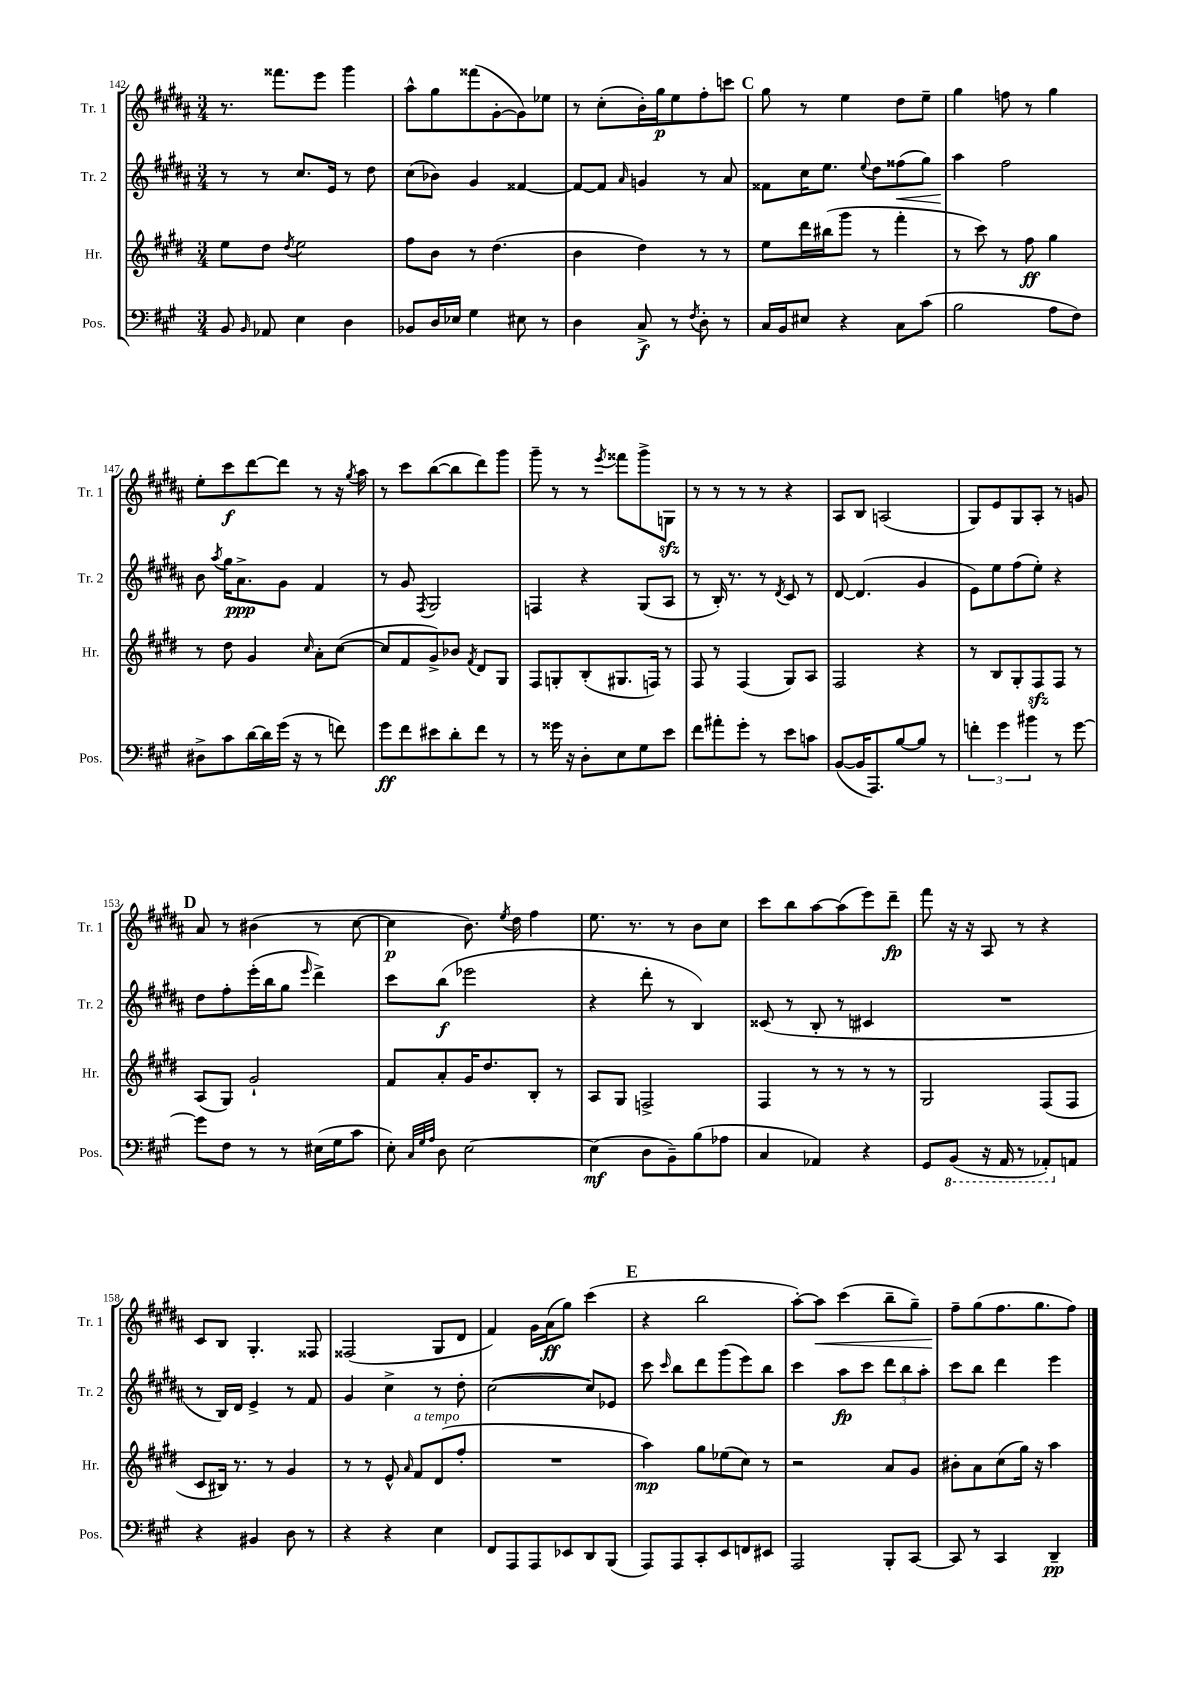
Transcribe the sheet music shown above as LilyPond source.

<<
\new StaffGroup <<
\new Staff = "s0" \with { instrumentName = "Tr. 1" shortInstrumentName = "Tr. 1" } {
    \clef treble \key b \major \numericTimeSignature \time 3/4
    \autoBeamOff r8. fisis'''8.[ e'''8] gis'''4 |
    ais''8[-^ gis''8 fisis'''8( gis'8~-. gis'8) ees''8] |
    r8 cis''8[-.( b'16-.) gis''16\p e''8 fis''8-. c'''8] |
    \mark \markup { \bold "C" } gis''8 r8 e''4 dis''8[ e''8]-- |
    gis''4 f''8 r8 gis''4 |
    e''8[-. cis'''8\f dis'''8~ dis'''8] r8 r16 \acciaccatura { gis''8 } ais''16 |
    r8 cis'''8[ b''8~( b''8 dis'''8) gis'''8] |
    gis'''8-- r8 r8 \acciaccatura { e'''8 } fisis'''8[ gis'''8-> g8]\sfz |
    r8 r8 r8 r8 r4 |
    ais8[ b8] a2( |
    gis8[) e'8 gis8 ais8]-. r8 g'8 |
    \mark \markup { \bold "D" } ais'8 r8 bis'4( r8 cis''8~ |
    cis''4\p b'8.) \acciaccatura { e''8 } dis''16 fis''4 |
    e''8. r8. r8 b'8[ cis''8] |
    cis'''8[ b''8 ais''8~ ais''8( e'''8) dis'''8]--\fp |
    fis'''8 r16 r16 ais8 r8 r4 |
    cis'8[ b8] gis4.-. fisis8 |
    fisis2( gis8[ dis'8] |
    fis'4) gis'16[ ais'16\ff( gis''8]) cis'''4( |
    \mark \markup { \bold "E" } r4 b''2 |
    ais''8[~-.) ais''8]\< cis'''4( b''8[-- gis''8]--) |
    fis''8[--\! gis''8( fis''8. gis''8. fis''8]) \bar "|." |
}
\new Staff = "s1" \with { instrumentName = "Tr. 2" shortInstrumentName = "Tr. 2" } {
    \clef treble \key b \major \numericTimeSignature \time 3/4
    \autoBeamOff r8 r8 cis''8.[ e'16] r8 dis''8 |
    cis''8[( bes'8]) gis'4 fisis'4~ |
    fisis'8[~ fisis'8] \grace { ais'16 } g'4 r8 ais'8 |
    \mark \markup { \bold "C" } fisis'8[ cis''16 e''8.] \appoggiatura { e''8 } dis''8[ fisis''8\<( gis''8]) |
    ais''4\! fis''2 |
    b'8 \acciaccatura { ais''8 } gis''16[ ais'8.->\ppp gis'8] fis'4 |
    r8 gis'8 \acciaccatura { fis8 } gis2 |
    f4 r4 gis8[( ais8] |
    r8 b16-.) r8. r8 \acciaccatura { dis'8 } cis'8 r8 |
    dis'8~ dis'4.( gis'4 |
    e'8[) e''8 fis''8( e''8]-.) r4 |
    \mark \markup { \bold "D" } dis''8[ fis''8-. e'''16-.( b''16 gis''8] \grace { e'''16 } dis'''4->) |
    cis'''8[ b''8]\f( ees'''2 |
    r4 dis'''8-. r8 b4) |
    cisis'8( r8 b8-. r8 cis'4 |
    R2. |
    r8 b16[) dis'16] e'4-> r8 fis'8 |
    gis'4 cis''4-> r8 dis''8-. |
    cis''2~( cis''8[) ees'8] |
    \mark \markup { \bold "E" } cis'''8 \grace { cis'''16 } b''8[ dis'''8 gis'''8( e'''8) b''8] |
    cis'''4 ais''8[\fp cis'''8] \tuplet 3/2 { dis'''8[ b''8 ais''8]-. } |
    cis'''8[ b''8] dis'''4 e'''4 \bar "|." |
}
\new Staff = "s2" \with { instrumentName = "Hr." shortInstrumentName = "Hr." } {
    \clef treble \key e \major \numericTimeSignature \time 3/4
    \autoBeamOff e''8[ dis''8] \acciaccatura { dis''8 } e''2 |
    fis''8[ b'8] r8 dis''4.( |
    b'4 dis''4) r8 r8 |
    \mark \markup { \bold "C" } e''8[ dis'''16 bis''16( gis'''8] r8 fis'''4-. |
    r8 cis'''8) r8 fis''8\ff gis''4 |
    r8 dis''8 gis'4 \grace { cis''16 } a'8[-. cis''8]~( |
    cis''8[ fis'8 gis'8->) bes'8] \acciaccatura { fis'8 } dis'8[ gis8] |
    fis8[ g8-. b8-.( gis8. f16]) r8 |
    fis8 r8 fis4( gis8[) a8] |
    fis2 r4 |
    r8 b8[ gis8-. fis8\sfz fis8] r8 |
    \mark \markup { \bold "D" } a8[( gis8]) gis'2-! |
    fis'8[ a'8-. gis'16 dis''8. b8]-. r8 |
    a8[ gis8] f2-> |
    fis4 r8 r8 r8 r8 |
    gis2 fis8[( fis8] |
    cis'8[ bis16]) r8. r8 gis'4 |
    r8 r8 e'8-^ \grace { a'16 } fis'8[^\markup { \italic "a tempo" } dis'8( fis''8]-. |
    R2. |
    \mark \markup { \bold "E" } a''4\mp) gis''8[ ees''8( cis''8]) r8 |
    r2 a'8[ gis'8] |
    bis'8[-. a'8 cis''8( gis''16]) r16 a''4 \bar "|." |
}
\new Staff = "s3" \with { instrumentName = "Pos." shortInstrumentName = "Pos." } {
    \clef bass \key a \major \numericTimeSignature \time 3/4
    \autoBeamOff b,8 \grace { b,16 } aes,8 e4 d4 |
    bes,8[ d16 ees16] gis4 eis8 r8 |
    d4 cis8->\f r8 \acciaccatura { fis8 } d8-. r8 |
    \mark \markup { \bold "C" } cis16[ b,16 eis8] r4 cis8[ cis'8]( |
    b2 a8[ fis8]) |
    dis8[-> cis'8 d'16~ d'16 gis'16]( r16 r8 f'8) |
    gis'8[\ff fis'8 eis'8 d'8-. fis'8] r8 |
    r8 gisis'16 r16 d8[-. e8 gis8 e'8] |
    fis'8[ ais'8-. gis'8]-. r8 e'8[ c'8] |
    b,8[~( b,16 a,,8.) b8~ b8] r8 |
    \tuplet 3/2 { f'4-. gis'4 bis'4 } r8 gis'8~ |
    \mark \markup { \bold "D" } gis'8[ fis8] r8 r8 eis16[( gis16 cis'8] |
    e8-.) \grace { cis32[ gis32 a32] } d8 e2~ |
    e4\mf( d8[ b,8--) b8( aes8] |
    cis4 aes,4) r4 |
    gis,8[ \ottava #-1 b,,8]( r16 a,,16 r8 aes,,8[-.) \ottava #0 a,!8] |
    r4 bis,4 d8 r8 |
    r4 r4 e4 |
    fis,8[ a,,8 a,,8 ees,8 d,8 b,,8]( |
    \mark \markup { \bold "E" } a,,8[) a,,8 cis,8-. e,8 f,8 eis,8] |
    a,,2 b,,8[-. cis,8]~ |
    cis,8 r8 cis,4 d,4--\pp \bar "|." |
}
>>
>>
\layout { \context { \Score currentBarNumber = #142 } }
